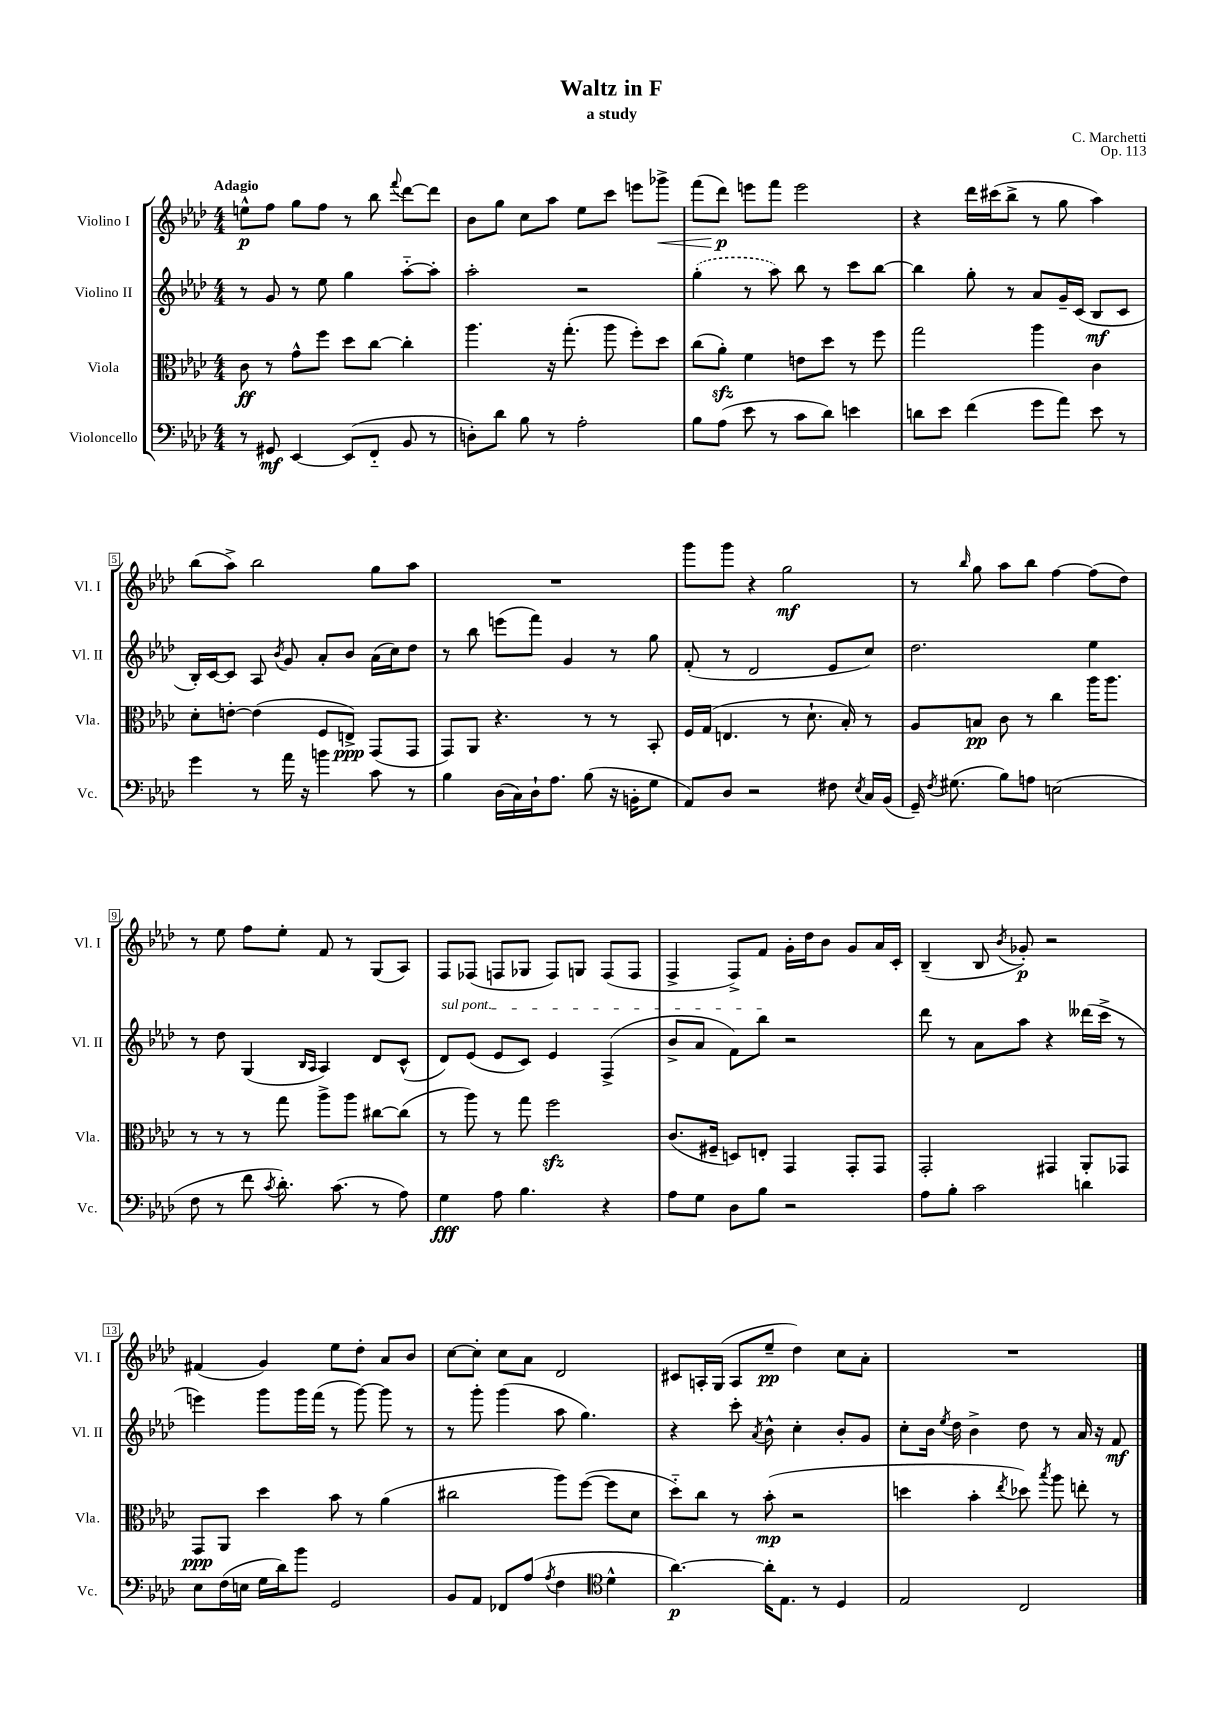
\header { title = "Waltz in F" composer = "C. Marchetti" subtitle = "a study" opus = "Op. 113" }
<<
\new StaffGroup <<
\new Staff = "s0" \with { instrumentName = "Violino I" shortInstrumentName = "Vl. I" } {
    \clef treble \key aes \major \numericTimeSignature \time 4/4 \tempo "Adagio"
    \autoBeamOff e''8[-^\p f''8] g''8[ f''8] r8 bes''8 \appoggiatura { f'''8 } des'''8[~ des'''8] |
    bes'8[ g''8] c''8[ aes''8] ees''8[ c'''8] e'''8[ ges'''8]->\< |
    f'''8[( des'''8]\p\!) e'''8[ f'''8] e'''2 |
    r4 des'''16[ cis'''16( bes''8]-> r8 g''8 aes''4) |
    bes''8[( aes''8]->) bes''2 g''8[ aes''8] |
    R1 |
    g'''8[ g'''8] r4 g''2\mf |
    r8 \grace { bes''16 } g''8 aes''8[ bes''8] f''4~ f''8[( des''8]) |
    r8 ees''8 f''8[ ees''8]-. f'8 r8 g8[( aes8]) |
    f8[ fes8]( f8[ ges8] f8[) g8] f8[( f8] |
    f4-> f8[->) f'8] g'16[-. des''16 bes'8] g'8[ aes'16 c'16]-. |
    bes4--( bes8 \acciaccatura { bes'8 } ges'8-.\p) r2 |
    fis'4( g'4) ees''8[ des''8]-. aes'8[ bes'8] |
    c''8[~ c''8]-. c''8[ aes'8] des'2 |
    cis'8[ a16-. g16]( a8[ ees''8]--\pp des''4) c''8[ aes'8]-. |
    R1 \bar "|." |
}
\new Staff = "s1" \with { instrumentName = "Violino II" shortInstrumentName = "Vl. II" } {
    \clef treble \key aes \major \numericTimeSignature \time 4/4
    \autoBeamOff r8 g'8 r8 ees''8 g''4 aes''8[~-_ aes''8]-. |
    aes''2-. r2 |
    \once \slurDashed g''4-.( r8 aes''8) bes''8 r8 c'''8[ bes''8]~ |
    bes''4 g''8-. r8 aes'8[ g'16-- c'16]( bes8[\mf c'8] |
    bes16[-.) c'16~ c'8] aes8 \acciaccatura { bes'8 } g'8 aes'8[-. bes'8] aes'16[( c''16) des''8] |
    r8 bes''8 e'''8[( f'''8]) g'4 r8 g''8 |
    f'8-.( r8 des'2 ees'8[ c''8]) |
    des''2. ees''4 |
    r8 des''8 g4( \grace { bes16[ aes16] } aes4) des'8[ c'8]-^( |
    \once \override TextSpanner.bound-details.left.text = \markup { \italic "sul pont." } des'8[\startTextSpan) ees'8]( ees'8[ c'8]) ees'4 f4->( |
    bes'8[-> aes'8] f'8[) bes''8]\stopTextSpan r2 |
    des'''8 r8 aes'8[ aes''8] r4 deses'''16[( c'''16]-> r8 |
    e'''4) g'''8[ g'''16 f'''16]( r8 g'''8~) g'''8 r8 |
    r8 g'''8-. g'''4( aes''8 g''4.) |
    r4 c'''8-. \acciaccatura { aes'8 } bes'8-^ c''4-. bes'8[-. g'8] |
    c''8[-. bes'16] \acciaccatura { ees''8 } des''16 bes'4-> des''8 r8 aes'16 r16 f'8\mf \bar "|." |
}
\new Staff = "s2" \with { instrumentName = "Viola" shortInstrumentName = "Vla." } {
    \clef alto \key aes \major \numericTimeSignature \time 4/4
    \autoBeamOff c'8\ff r8 g'8[-^ f''8] des''8[ c''8]~ c''4-. |
    aes''4. r16 g''8.-.( aes''8 f''8[-.) des''8] |
    c''8[( aes'8]-.\sfz) f'4 e'8[ des''8] r8 f''8 |
    g''2 aes''4 c'4 |
    des'8[-. e'8]~-. e'4( f8[ e8]->\ppp) g,8[( g,8] |
    g,8[) aes,8] r4. r8 r8 bes,8-. |
    f16[ g16]( e4. r8 des'8.-! bes16-.) r8 |
    aes8[ b8]\pp c'8 r8 c''4 aes''16[ aes''8.] |
    r8 r8 r8 g''8 aes''8[-> aes''8] cis''8[~ cis''8]( |
    r8 aes''8) r8 g''8 f''2\sfz |
    c'8.[( fis16]-- d8[) e8]-. g,4 g,8[-. g,8] |
    g,2-. gis,4 aes,8[-. ges,8] |
    g,8[\ppp aes,8] des''4 bes'8 r8 aes'4( |
    cis''2 aes''8[) f''8]~( f''8[ des'8] |
    des''8[-_) c''8] r8 bes'8-.\mp( r2 |
    d''4 bes'4-. \acciaccatura { ees''8 } des''8) \acciaccatura { bes''8 } aes''8 e''8-. r8 \bar "|." |
}
\new Staff = "s3" \with { instrumentName = "Violoncello" shortInstrumentName = "Vc." } {
    \clef bass \key aes \major \numericTimeSignature \time 4/4
    \autoBeamOff r8 gis,8\mf ees,4~ ees,8[( f,8]-_ bes,8 r8 |
    d8[-.) des'8] bes8 r8 aes2-. |
    bes8[ aes8]( ees'8 r8 c'8[ des'8]) e'4 |
    d'8[ ees'8] f'4( g'8[ aes'8]) ees'8 r8 |
    g'4 r8 aes'16 r16 b'4 c'8 r8 |
    bes4 des16[( c16) des16-! aes8.] bes8( r16 b,16[-. g8] |
    aes,8[) des8] r2 fis8 \acciaccatura { ees8 } c16[ bes,16]( |
    g,16--) \acciaccatura { f8 } gis8.( bes8[) a8] e2( |
    f8 r8 f'8 \acciaccatura { c'8 } des'8.-.) c'8.( r8 aes8) |
    g4\fff aes8 bes4. r4 |
    aes8[ g8] des8[ bes8] r2 |
    aes8[ bes8]-. c'2 d'4 |
    ees8[ f16( e16] g16[ des'16) bes'8] g,2 |
    bes,8[ aes,8] fes,8[ aes8]( \acciaccatura { aes8 } f4 \clef tenor des'4-^ |
    aes'4.~\p) aes'16[-. ees8.] r8 des4 |
    ees2 c2 \bar "|." |
}
>>
>>
\layout { \context { \Score \override BarNumber.stencil = #(make-stencil-boxer 0.1 0.3 ly:text-interface::print) } }
